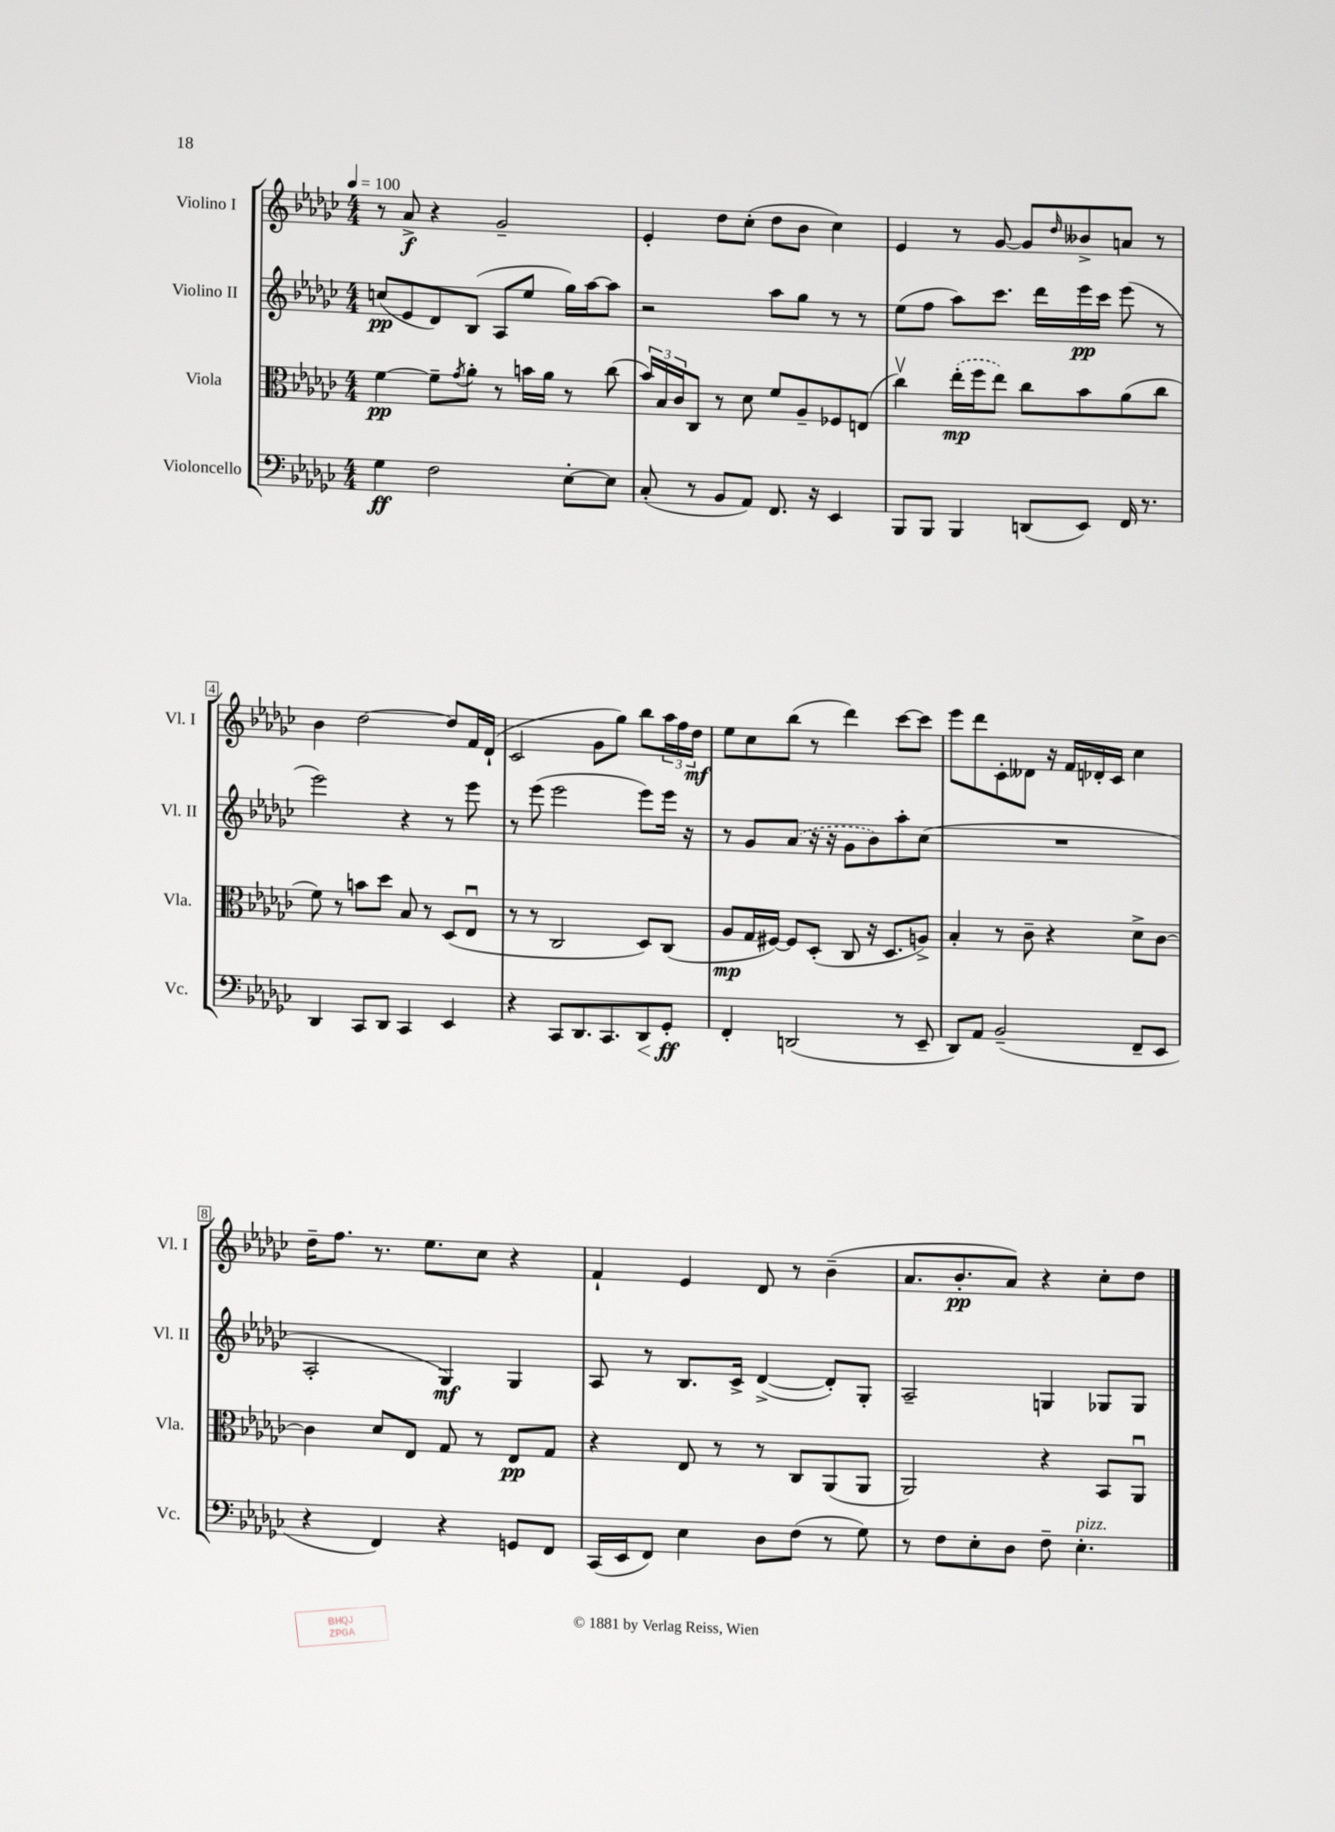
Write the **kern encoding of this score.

**kern	**kern	**kern	**kern
*staff4	*staff3	*staff2	*staff1
*clefF4	*clefC3	*clefG2	*clefG2
*k[b-e-a-d-g-c-]	*k[b-e-a-d-g-c-]	*k[b-e-a-d-g-c-]	*k[b-e-a-d-g-c-]
*M4/4	*M4/4	*M4/4	*M4/4
*MM100	*MM100	*MM100	*MM100
4G-	[4f	(8cc	8r
.	.	8e-	8a-^
2F	8f~]	8d-)	4r
.	8qg-	.	.
.	8a-'	(8B-	.
.	8r	8A-	2g-~
.	16b	8ee-	.
.	16a-	.	.
[8E-'	8r	16gg-)	.
.	.	[16aa-	.
8E-]	(8cc-	8aa-]	.
=	=	=	=
(8C-'	24b-)	2r	4e-'
.	24B-	.	.
.	24c-	.	.
8r	8C-	.	.
8BB-	8r	.	8dd-
8AA-)	8d-	.	(8cc-'
8.FF	8f	8aa-	8dd-
.	8A-~	8gg-	8b-
16r	.	.	.
4EE-	8F-	8r	4cc-)
.	(8E	8r	.
=	=	=	=
8BBB-	4cc-v)	(8ee-	4e-
8BBB-	.	8ff	.
4BBB-	(16ee-'	8aa-)	8r
.	16ff	.	.
.	8ee-)	8.ccc-	[8g-
(8DD	8cc-	.	8g-]
.	.	16ddd-	.
.	.	.	16qqdd-
8EE-)	8b-	16eee-	8b--^
.	.	16ccc-	.
16FF	(8a-	(8eee-	8a
8.r	.	.	.
.	8cc-	8r	8r
=	=	=	=
4DD-	8f)	2eee-)	4b-
.	8r	.	.
8CC-	8b	.	[2dd-
8DD-	8dd-	.	.
4CC-	8B-	4r	.
.	8r	.	.
4EE-	(8D-	8r	8dd-]
.	8E-u	8eee-	16f
.	.	.	(16d-`
=	=	=	=
4r	8r	8r	2c-
.	8r	(8eee-	.
8CC-	2C-	2eee-	.
8.DD-	.	.	.
.	.	.	8g-
8.CC-	.	.	.
.	.	.	8gg-)
8DD-	8D-)	8eee-)	8bb-
8GG-'	(8C-	16eee-	24aa-
.	.	.	24ff
.	.	16r	.
.	.	.	24dd-
=	=	=	=
4FF'	8A-	8r	8ee-
.	16G-	8g-	8cc-
.	[16F#)	.	.
(2DD	8F#]	(8a-	(8bb-
.	(8D-'	16r	8r
.	.	16r	.
.	8C-	8g-	4ddd-)
.	16r	8b-)	.
.	8.D-	.	.
8r	.	8aa-'	[8ccc-
8EE-~	8A^)	(8cc-	8ccc-]
=	=	=	=
8DD-)	4B-'	1r	8eee-
8AA-	.	.	8ddd-
(2BB-~	8r	.	8c-'
.	8c-~	.	8d--
.	4r	.	16r
.	.	.	16f
.	.	.	16d-'
.	.	.	16c-
8FF~	8d-^	.	4cc-
8EE-	[8c-	.	.
=	=	=	=
4r	4c-]	2A-'	16dd-~
.	.	.	8.ff
4FF)	8d-	.	8.r
.	8E-	.	.
.	.	.	8.ee-
4r	8G-	4G-)	.
.	8r	.	8cc-
8GG	8E-	4G-	4r
8FF	8G-	.	.
=	=	=	=
(16CC-	4r	8A-	4f`
16EE-	.	.	.
8FF)	.	8r	.
4E-	8E-	8.B-	4e-
.	8r	.	.
.	.	16c-^	.
8D-	8r	([4d-^	8d-
(8F	8C-	.	8r
8r	(8AA-	8d-'])	(4b-~
8G-)	8AA-	8G-'	.
=	=	=	=
8r	2AA-)	2A-~	8.a-
8F	.	.	.
.	.	.	8.b-'
8E-'	.	.	.
8D-	.	.	8a-)
8F~	4r	4G	4r
4.E-'	.	.	.
.	8BB-	8G-	8cc-'
.	8AA-u	8G-	8dd-
==	==	==	==
*-	*-	*-	*-
